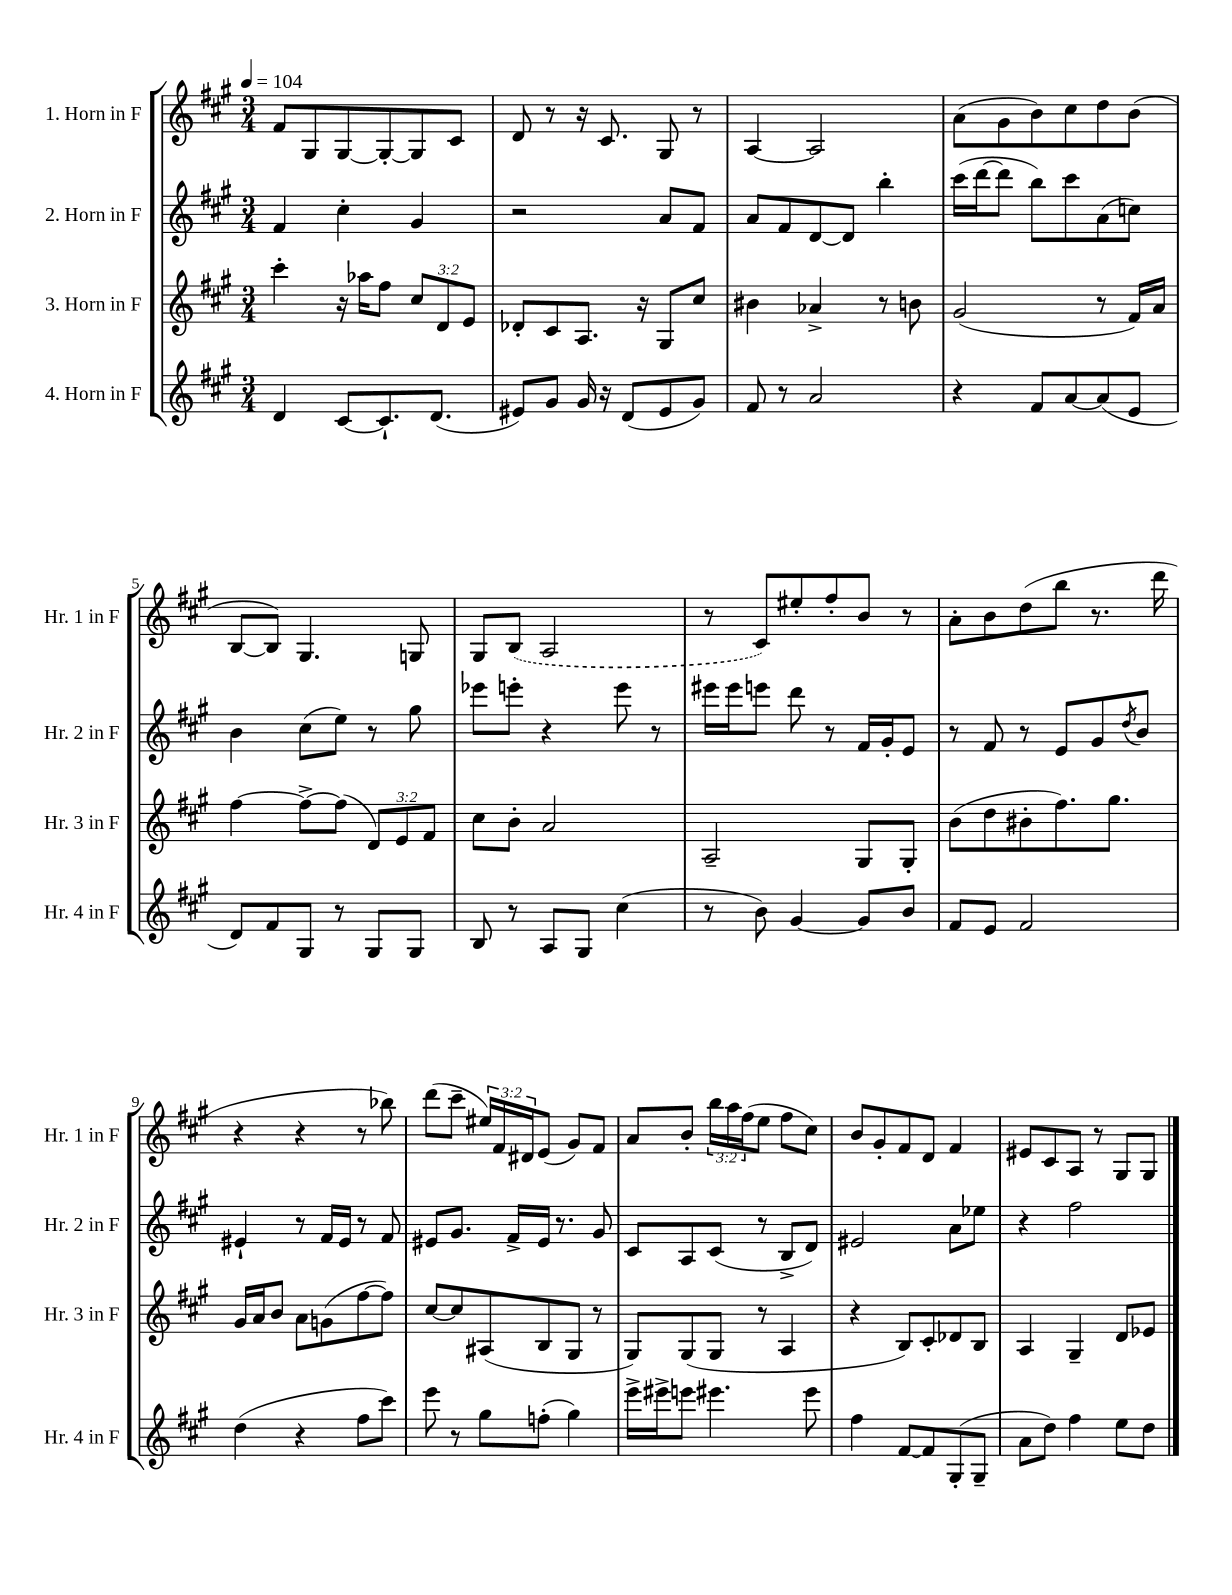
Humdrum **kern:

**kern	**kern	**kern	**kern
*part4	*part3	*part2	*part1
*staff4	*staff3	*staff2	*staff1
*I"4. Horn in F	*I"3. Horn in F	*I"2. Horn in F	*I"1. Horn in F
*I'Hr. 4 in F	*I'Hr. 3 in F	*I'Hr. 2 in F	*I'Hr. 1 in F
*clefG2	*clefG2	*clefG2	*clefG2
*k[f#c#g#]	*k[f#c#g#]	*k[f#c#g#]	*k[f#c#g#]
*M3/4	*M3/4	*M3/4	*M3/4
*MM104	*MM104	*MM104	*MM104
=1	=1	=1	=1
4d/	4ccc#'\	4f#/	8f#/L
.	.	.	8G#/
[8c#/L	16r	4cc#'\	[8G#/
.	16aa-X\KL	.	.
8.c#`/]	8ff#\J	.	8G#'/_
.	12cc#/L	4g#/	8G#/]
(8.d/J	.	.	.
.	12d/	.	.
.	.	.	8c#/J
.	12e/J	.	.
=2	=2	=2	=2
8e#X/L)	8d-X'/L	2r	8d/
8g#/J	8c#/	.	8r
16g#/	8.A/J	.	16r
16r	.	.	8.c#/
(8d/L	.	.	.
.	16r	.	.
8e#/	8G#/L	8a/L	8G#/
8g#/J)	8cc#/J	8f#/J	8r
=3	=3	=3	=3
8f#/	4b#X\	8a/L	[4A/
8r	.	8f#/	.
2a/	4a-X^/	[8d/	2A/]
.	.	8d/J]	.
.	8r	4bb'\	.
.	8bn\	.	.
=4	=4	=4	=4
4r	(2g#/	(16ccc#\LL	(8a\L
.	.	[16ddd\J	.
.	.	8ddd\J]	8g#\
8f#/L	.	8bb\L)	8b\)
[8a/	.	8ccc#\	8cc#\
(8a/]	8r	(8a\	8dd\
8e/J	16f#/LL)	8ccn\J)	(8b\J
.	16a/JJ	.	.
!!LO:LB:g=z
=5	=5	=5	=5
8d/L)	[4ff#\	4b\	[8B/L
8f#/	.	.	8B/J])
8G#/J	8ff#^\L_	(8cc#\L	4.G#/
8r	(8ff#\J]	8ee\J)	.
8G#/L	12d/L)	8r	.
.	12e/	.	.
8G#/J	.	8gg#\	8Gn/
.	12f#/J	.	.
=6	=6	=6	=6
8B/	8cc#\L	8eee-X\L	8G#/L
8r	8b'\J	8eeen'\J	(8B/J
8A/L	2a/	4r	2A/
8G#/J	.	.	.
(4cc#\	.	8eee\	.
.	.	8r	.
=7	=7	=7	=7
8r	2A~/	16eee#X\LL	8r
.	.	16eee#\J	.
8b\)	.	8eeen\J	8c#/L)
[4g#/	.	8ddd\	8ee#X'/
.	.	8r	8ff#'/
8g#/L]	8G#/L	16f#/LL	8b/J
.	.	16g#'/J	.
8b/J	8G#'/J	8e/J	8r
=8	=8	=8	=8
8f#/L	(8b\L	8r	8a'\L
8e/J	8dd\	8f#/	8b\
2f#/	8b#X'\	8r	(8dd\
.	8.ff#\)	8e/L	8bb\J
.	.	8g#/	8.r
.	8.gg#\J	.	.
.	.	8qdd/	.
.	.	8b/J	.
.	.	.	16ddd\
!!LO:LB:g=z
=9	=9	=9	=9
(4dd\	16g#/LL	4e#X`/	4r
.	16a/J	.	.
.	8b/J	.	.
4r	8a\L	8r	4r
.	(8gn\	16f#/LL	.
.	.	16e#/JJ	.
8ff#\L	[8ff#\	8r	8r
8ccc#\J)	8ff#\J])	8f#/	8bb-X\)
=10	=10	=10	=10
8eee\	[8cc#/L	8e#X/L	(8ddd\L
8r	8cc#/]	8.g#/J	8ccc#~\J
8gg#\L	(8A#X/	.	24ee#X/LL)
.	.	.	24f#/
.	.	16f#^/LL	.
.	.	.	24d#X/J
(8ffn'\J	8B/	16e#/JJ	(8e/J
.	.	8.r	.
4gg#\)	8G#/J	.	8g#/L)
.	8r	8g#/	8f#/J
=11	=11	=11	=11
16eee^\LL	8G#/L)	8c#/L	8a/L
16eee#X^\J	.	.	.
8eeen\J	(8G#/	8A/	8b'/J
4.eee#X\	8G#/J	(8c#/J	24bb\LL
.	.	.	24aa\
.	.	.	(24ff#\J
.	8r	8r	8ee\J
.	4A/	8B^/L	8ff#\L
8eee#\	.	8d/J)	8cc#\J)
=12	=12	=12	=12
4ff#\	4r	2e#X/	8b/L
.	.	.	8g#'/
[8f#/L	8B/L)	.	8f#/
8f#/]	8c#'/	.	8d/J
(8G#'/	8d-X/	8a\L	4f#/
8G#~/J	8B/J	8ee-X\J	.
=13	=13	=13	=13
8a\L	4A/	4r	8e#X/L
8dd\J)	.	.	8c#/
4ff#\	4G#~/	2ff#\	8A/J
.	.	.	8r
8ee\L	8d/L	.	8G#/L
8dd\J	8e-X/J	.	8G#/J
==	==	==	==
*-	*-	*-	*-
